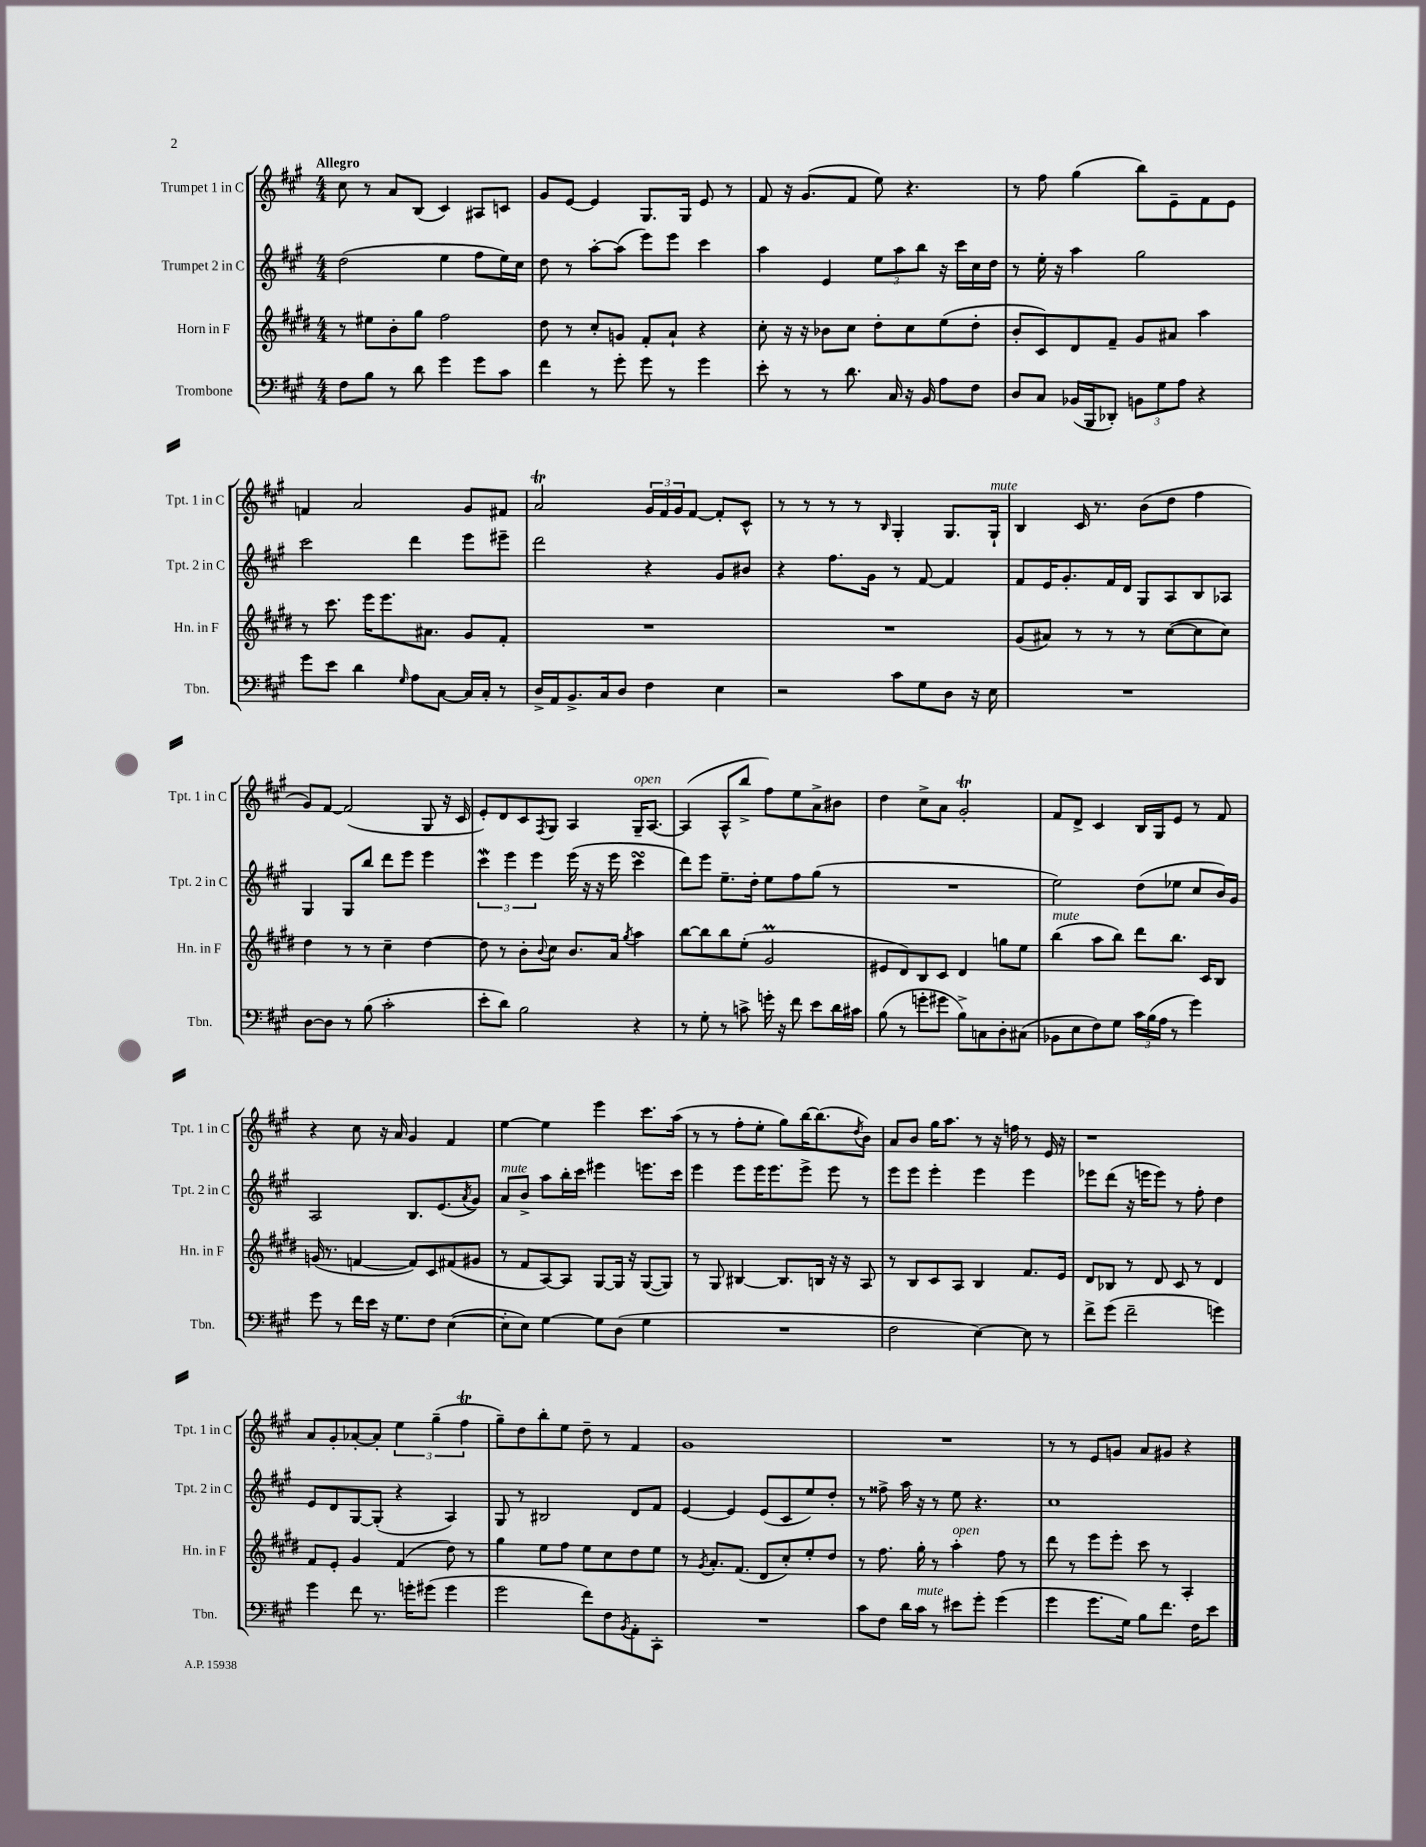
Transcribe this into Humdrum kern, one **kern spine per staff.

**kern	**kern	**kern	**kern
*part4	*part3	*part2	*part1
*staff4	*staff3	*staff2	*staff1
*I"Trombone	*I"Horn in F	*I"Trumpet 2 in C	*I"Trumpet 1 in C
*I'Tbn.	*I'Hn. in F	*I'Tpt. 2 in C	*I'Tpt. 1 in C
*clefF4	*clefG2	*clefG2	*clefG2
*k[f#c#g#]	*k[f#c#g#d#]	*k[f#c#g#]	*k[f#c#g#]
*M4/4	*M4/4	*M4/4	*M4/4
=1	=1	=1	=1
!	!	!	!LO:TX:a:B:t=Allegro
8F#\L	8r	(2dd\	8cc#\
8B\J	8ee#X\L	.	8r
8r	8b'\	.	8a/L
8d\	8gg#\J	.	(8B/J
4g#\	2ff#\	4ee\	4c#/)
8g#\L	.	8ff#\L	8A#X/L
8c#\J	.	16ee\L)	8cn/J
.	.	16cc#\JJ	.
=2	=2	=2	=2
4f#\	8dd#\	8dd\	8g#/L
.	8r	8r	[8e/J
8r	8cc#'/L	[8aa'\L	4e/]
8g#'\	8gn/J	(8aa\J]	.
8g#\	8f#'/L	8eee\L)	8.G#/L
8r	8a`/J	8eee\J	.
.	.	.	16G#/Jk
4g#\	4r	4ccc#\	8e/
.	.	.	8r
=3	=3	=3	=3
8e'\	8cc#'\	4aa\	8f#/
8r	16r	.	16r
.	16r	.	(8.g#/L
8r	8b-X\L	4e/	.
8.d\	8cc#\J	.	8f#/J
.	8dd#'\L	12ee\L	8ee\)
16C#/	.	.	.
.	.	12aa\	.
16r	8cc#\	.	4.r
.	.	12bb\J	.
16BB/	.	.	.
8A\L	(8ee\	16r	.
.	.	16ccc#\LL	.
8F#\J	8dd#'\J	16cc#\	.
.	.	16dd\JJ	.
=4	=4	=4	=4
8D/L	8b'/L	8r	8r
8C#/J	8c#/)	16ee'\	8ff#\
.	.	16r	.
(16BB-X/LL	8d#/	4aa\	(4gg#\
16BBB/J	.	.	.
8DD-X'/J)	8f#~/J	.	.
12BBn\L	8g#/L	2gg#\	8bb\L)
12G#\	.	.	.
.	8a#X/J	.	8e~\
12A\J	.	.	.
4r	4aa\	.	8f#\
.	.	.	8e\J
!!LO:LB:g=z
=5	=5	=5	=5
8g#\L	8r	2ccc#\	4fn/
8e\J	8.ccc#\	.	.
4d\	.	.	2a/
.	16eee\KL	.	.
.	8.eee\	.	.
16qqG#/	.	.	.
8A\L	.	4ddd\	.
.	8.a#X\J	.	.
[8C#\J	.	.	.
16C#/LL]	8g#/L	8eee\L	8g#/L
16C#'/JJ	.	.	.
8r	8f#'/J	8eee#X~\J	8f#X/J
=6	=6	=6	=6
16D^/LL	1r	2ddd\	2aT/
16AA/J	.	.	.
8.BB^/	.	.	.
16C#/k	.	.	.
8D/J	.	.	.
4F#\	.	4r	24g#/LL
.	.	.	24f#/
.	.	.	24g#/J
.	.	.	[8f#/J
4E\	.	8g#/L	8f#'/L]
.	.	8b#X/J	8c#^^/J
=7	=7	=7	=7
2r	1r	4r	8r
.	.	.	8r
.	.	8.ff#\L	8r
.	.	.	8r
.	.	16g#\Jk	.
.	.	.	16qqB/
8c#\L	.	8r	4G#'/
8G#\	.	[8f#/	.
8D\J	.	4f#/]	8.G#/L
16r	.	.	.
!	!	!	!LO:TX:a:i:t=mute
16E\	.	.	16G#`/Jk
=8	=8	=8	=8
1r	(8g#/L	8f#/L	4B/
.	8a#X/J)	16e/K	.
.	.	8.g#'/	.
.	8r	.	16c#/
.	.	.	8.r
.	8r	16f#/L	.
.	.	16d/JJ	.
.	8r	8G#/L	(8b\L
.	([8cc#\L	8A/	8dd\J
.	8cc#\]	8B/	4ff#\
.	8cc#\J)	8A-X/J	.
!!LO:LB:g=z
=9	=9	=9	=9
[8D\L	4dd#\	4G#/	8g#/L)
8D\J]	.	.	[8f#/J
8r	8r	8G#/L	(2f#/]
(8B\	8r	8bb/J	.
2c#'\	4cc#~\	8ddd\L	.
.	.	8eee\J	.
.	[4dd#\	4eee\	8G#/
.	.	.	16r
.	.	.	16c#/
=10	=10	=10	=10
8e'\L	8dd#\]	6ccc#W\	8e'/L)
8d\J)	8r	.	8d/
.	.	6eee\	.
2B\	8b'\L	.	8c#/
.	.	6eee\	.
.	8qqb/	.	8qF#/
.	8cc#\J	.	8G#/J
.	8.b/L	(16eee\	4A/
.	.	16r	.
.	.	16r	.
.	16a/Jk	16eee\	.
.	8qgg#/	.	.
!	!	!	!LO:TX:a:i:t=open
4r	4aa\	4ccc#sSsS\	16G#~/KL
.	.	.	[8.A/J
=11	=11	=11	=11
8r	[8bb\L	8ddd\L)	(4A/]
8G#'\	8bb\]	8eee\J	.
8r	8bb\	8.ee~\L	8A^^/L
8cn^\	(8ee'\J	.	8bb^/J
.	.	16dd'\Jk	.
16gn'\	2g#m/	8ee\L	8ff#\L)
16r	.	.	.
8f#\	.	8ff#\	8ee\
8e\L	.	(8gg#\J	8a^\
16d\L	.	8r	8b#X\J
16c#X\JJ	.	.	.
=12	=12	=12	=12
(8B\	8e#X/L	1r	4dd\
8r	8d#/)	.	.
8gn'\L	8B/	.	8cc#^\L
8g#X\J	8c#/J	.	8a\J
8B^\L)	4d#/	.	2g#t'/
8Cn\	.	.	.
8D'\	8ggn\L	.	.
(8C#X\J	8ee\J	.	.
=13	=13	=13	=13
!	!LO:TX:a:i:t=mute	!	!
8BB-X\L	(4bb\	2ee\)	8f#/L
8E\	.	.	8d^/J
8F#\)	8aa\L	.	4c#/
8G#\J	8bb\J)	.	.
24c#\LL	8ddd#\L	(8dd\L	16B/LL
(24B\	.	.	.
.	.	.	16G#/J
24A\JJ	.	.	.
8r	8.bb\J	8ee-X\J	8e/J
4g#\)	.	8cc#/L	8r
.	16c#/KL	.	.
.	8B/J	16b/L)	8f#/
.	.	16g#/JJ	.
!!LO:LB:g=z
=14	=14	=14	=14
8g#\	(16gn/	2A/	4r
.	8.r	.	.
8r	.	.	.
16f#\LL	[4fn/	.	8cc#\
16e\JJ	.	.	.
16r	.	.	16r
8.G#\L	.	.	16a/
.	8f/L])	8.B/L	4g#/
8F#\J	8c#/	.	.
.	.	(8.e/	.
([4E\	(8f#X/	.	4f#/
.	.	8qa/	.
.	8g#X/J	8g#/J)	.
=15	=15	=15	=15
!	!	!LO:TX:a:i:t=mute	!
8E'\L]	8r	8a/L	[4ee\
8E\J)	8f#/L	8b^/J	.
[4G#\	[8A/)	8aa\L	4ee\]
.	8A/J]	16bb'\L	.
.	.	16ccc#\JJ	.
8G#\L]	[8G#/L	4eee#X\	4eee\
(8D\J	16G#/Jk]	.	.
.	16r	.	.
4G#\	([8G#/L	8.eeen\L	8.ccc#\L
.	8G#/J])	.	.
.	.	16ccc#\Jk	(16aa\Jk
=16	=16	=16	=16
1r	8r	4eee\	8r
.	8G#/	.	8r
.	[4B#X/	8eee\L	8ff#'\L
.	.	16eee\K	8ee'\J
.	.	8.eee\	.
.	8.B#/L]	.	8gg#\L)
.	.	8eee^\J	[16bb\K
.	16Bn/Jk	.	(8.bb\]
.	16r	8eee\	.
.	16r	.	.
.	.	.	8qdd/
.	8A/	8r	8b\J)
=17	=17	=17	=17
2F#\	8r	8eee\L	8a/L
.	8B/L	8eee\J	8b/J
.	8c#/	4eee'\	16gg#\KL
.	.	.	8.aa\J
.	8A/J	.	.
[4E\)	4B/	4eee\	8r
.	.	.	16r
.	.	.	16ffn\
8E\]	8.f#/L	4eee\	8r
8r	.	.	16e/
.	16e/Jk	.	16r
=18	=18	=18	=18
8f#^\L	8d#/L	8eee-X\L	1r
(8g#\J	8B-X/J	(8ddd\J	.
2f#~\	8r	16r	.
.	.	16eeen\KL	.
.	8d#/	8eee\J)	.
.	8c#/	8r	.
.	8r	8ff#'\	.
4gn\)	4d#/	4dd\	.
!!LO:LB:g=z
=19	=19	=19	=19
4g#\	8f#/L	8e/L	8a/L
.	8e'/J	8d/	8g#'/
8f#\	4g#/	[8G#/	[8a-X'/
8.r	.	(8G#'/J]	8a-'/J]
.	(4f#/	4r	6ee\
16gn'\KL	.	.	.
(8g#X\J	.	.	.
.	.	.	(6gg#~\
4g#\	8dd#\)	4A/)	.
.	.	.	6ff#T\
.	8r	.	.
=20	=20	=20	=20
2g#\	4gg#\	8G#/	8gg#~\L)
.	.	8r	8dd\
.	8ee\L	2B#X/	8bb'\
.	8ff#\J	.	8ee\J
8f#\L)	8ee\L	.	8dd~\
8F#\	8cc#\	.	8r
8qBB/	.	.	.
8AA'\	8dd#\	8d/L	4f#/
8CC#'\J	8ee\J	8f#/J	.
=21	=21	=21	=21
1r	8r	[4e/	1g#
.	8qg#/	.	.
.	8.a'/L	.	.
.	.	4e/]	.
.	(8.f#/J	.	.
.	8d#/L	(8e/L	.
.	8cc#'/)	8c#/	.
.	8ee'/	8ee/)	.
.	8dd#/J	8dd'/J	.
=22	=22	=22	=22
8c#\L	8r	8r	1r
8F#\J	8.ff#\	8ff##X^\	.
16d\LL	.	16aa\	.
!LO:TX:a:i:t=mute	!	!	!
16c#\JJ	16gg#'\	16r	.
8r	8r	8r	.
!	!LO:TX:a:i:t=open	!	!
8e#X\L	4aa'\	8ee\	.
8g#'\J	.	4.r	.
(4g#\	8ff#\	.	.
.	8r	.	.
=23	=23	=23	=23
4g#\	8ddd#\	1cc#	8r
.	8r	.	8r
8.g#\L	8eee\L	.	8e/L
.	8eee'\J	.	8gn/J
16G#\Jk)	.	.	.
8B\L	8ccc#\	.	8a/L
8.f#\J	8r	.	8g#X/J
.	4A'/	.	4r
16F#\KL	.	.	.
8e\J	.	.	.
==	==	==	==
*-	*-	*-	*-
